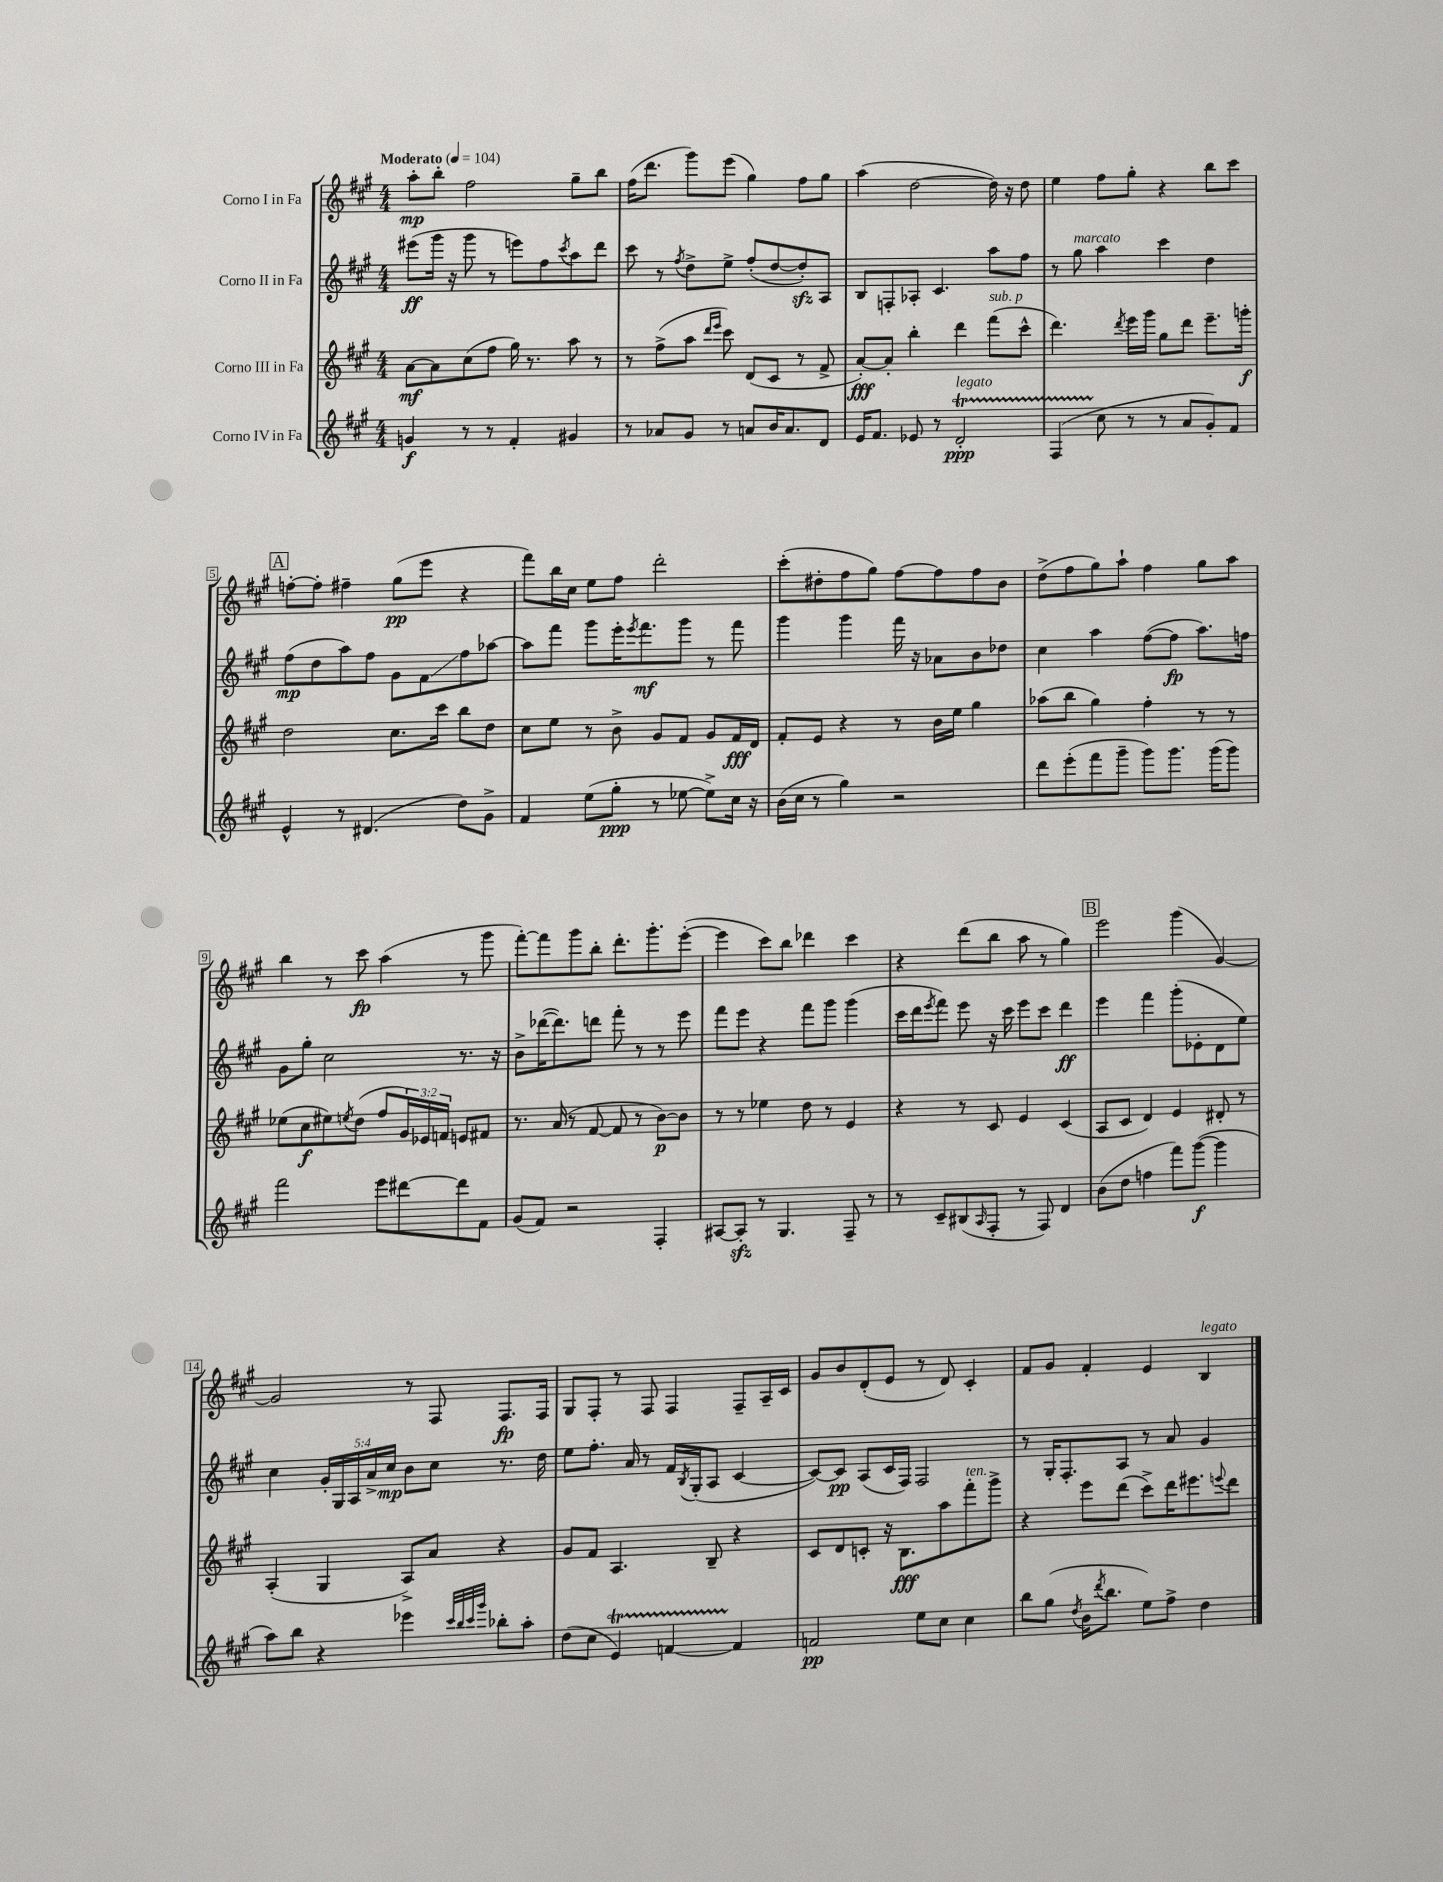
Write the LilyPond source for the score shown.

<<
\new StaffGroup <<
\new Staff = "s0" \with { instrumentName = "Corno I in Fa" } {
    \clef treble \key a \major \numericTimeSignature \time 4/4 \tempo "Moderato" 4 = 104
    a''8-.\mp b''8-. fis''2 gis''8-- b''8 |
    fis''16( d'''8. gis'''8) e'''8( gis''4) fis''8 gis''8 |
    a''4( d''2~ d''16) r16 d''8 |
    e''4 fis''8 gis''8-. r4 b''8 cis'''8 |
    \mark \markup { \box "A" } f''8~-. f''8-. fis''4-- gis''8\pp( e'''8 r4 |
    fis'''8) b''16 cis''16 e''8 fis''8 d'''2-. |
    cis'''8-.( dis''8-. fis''8 gis''8) fis''8~ fis''8 fis''8 b'8 |
    d''8->( fis''8 gis''8) a''8-! fis''4 gis''8 a''8 |
    b''4 r8 cis'''8\fp a''4( r8 gis'''8 |
    fis'''8~-.) fis'''8 gis'''8 b''8-. d'''8.-. gis'''8.-. e'''8~-.( |
    e'''4 cis'''8) b''8 des'''4 cis'''4 |
    r4 d'''8( b''8 a''8 r8 gis''4) |
    \mark \markup { \box "B" } e'''2 gis'''4( gis'4~) |
    gis'2 r8 fis8 fis8.\fp fis16 |
    gis8 fis8-. r8 fis8 fis4 fis8-- a16-- cis'16 |
    gis'8 b'8 d'8-.( e'8 r8 d'8) cis'4-. |
    fis'8 gis'8 fis'4-. e'4 b4^\markup { \italic "legato" } \bar "|." |
}
\new Staff = "s1" \with { instrumentName = "Corno II in Fa" } {
    \clef treble \key a \major \numericTimeSignature \time 4/4 \override Staff.TupletNumber.text = #tuplet-number::calc-fraction-text
    eis'''8\ff( gis'''16 r16 gis'''8 r8 e'''8) fis''8 \acciaccatura { cis'''8 } a''8 d'''8 |
    cis'''8 r8 \acciaccatura { fis''8 } d''8-> e''8-> fis''8-.( d''8~ d''8-.\sfz) a8 |
    b8 f8-. aes8-. cis'4. a''8 fis''8 |
    r8 gis''8^\markup { \italic "marcato" } a''4 cis'''4 d''4 |
    \mark \markup { \box "A" } fis''8\mp( d''8 a''8) fis''8 gis'8 fis'8\glissando fis''8 aes''8~ |
    aes''8 fis'''8 gis'''8 e'''16-. \acciaccatura { e'''8 } fis'''8.\mf gis'''8 r8 fis'''8 |
    gis'''4 gis'''4 fis'''16 r16 aes'8 b'8 des''8 |
    cis''4 a''4 fis''8~( fis''8\fp a''8.) f''16 |
    gis'8 gis''8-. cis''2 r8. r16 |
    b'8-> des'''16~( des'''8.) d'''8 fis'''8-. r8 r8 e'''8 |
    fis'''8 e'''8 r4 fis'''8 gis'''8 gis'''4( |
    cis'''16 d'''16 \acciaccatura { e'''8 } fis'''8) e'''8 r16 cis'''16 e'''8 cis'''8 d'''4\ff |
    \mark \markup { \box "B" } e'''4 fis'''4 gis'''8-.( ees'8-. d'8 e''8) |
    cis''4 \tuplet 5/4 { gis'16-. gis16 a16 a'16-> cis''16\mp } b'8 cis''8 r8. d''16 |
    e''8 fis''8.-. a'16 r8 fis'16 \acciaccatura { b8 } gis16-.( a8 cis'4~ |
    cis'8~) cis'8\pp a8( cis'16 fis16) fis2 |
    r8 gis16-. fis8.-. a8 r8 a'8 gis'4 \bar "|." |
}
\new Staff = "s2" \with { instrumentName = "Corno III in Fa" } {
    \clef treble \key a \major \numericTimeSignature \time 4/4 \override Staff.TupletNumber.text = #tuplet-number::calc-fraction-text
    a'8~\mf a'8 cis''8( fis''8 gis''16) r8. a''8 r8 |
    r8 fis''8->( a''8 \grace { d'''16 e'''16 } cis'''8) d'8( cis'8 r8 fis'8-> |
    a'8~-.\fff) a'8-. b''4-. d'''4 fis'''8^\markup { \italic "sub. p" }( cis'''8-^ |
    d'''4.) \acciaccatura { d'''8 } e'''16 gis'''16 gis''8 d'''8 e'''8.-- g'''16-.\f |
    \mark \markup { \box "A" } d''2 cis''8. cis'''16 b''8 d''8 |
    cis''8 e''8 r8 b'8-> gis'8 fis'8 gis'8 fis'16\fff d'16 |
    fis'8-. e'8 r4 r8 b'16 e''16 gis''4 |
    aes''8( b''8 gis''4) fis''4-. r8 r8 |
    ees''8( cis''8\f eis''8) \acciaccatura { e''8 } d''8( fis''8 \tuplet 3/2 { gis'16) ees'16 f'16 } e'8 fis'8 |
    r8. a'16( r8 fis'8~ fis'8 r8 b'8~\p) b'8 |
    r8 r8 ees''4 d''8 r8 e'4 |
    r4 r8 cis'8 e'4 cis'4( |
    \mark \markup { \box "B" } a8 cis'8 d'4) e'4 dis'8-. r8 |
    a4-.( gis4 a8->) a'8 r4 |
    gis'8 fis'8 a4. b8-- r4 |
    cis'8 d'8 c'8-. r16 b8.\fff a''8 fis'''8-.^\markup { \italic "ten." } gis'''8-> |
    r4 e'''8 d'''8( cis'''8->) d'''16 eis'''8. \appoggiatura { e'''8 } d'''8 \bar "|." |
}
\new Staff = "s3" \with { instrumentName = "Corno IV in Fa" } {
    \clef treble \key a \major \numericTimeSignature \time 4/4
    g'4\f r8 r8 fis'4-. gis'4 |
    r8 aes'8 gis'8 r8 a'8 b'16 a'8. d'8 |
    e'16 fis'8. ees'8 r8 d'2-.\startTrillSpan\ppp^\markup { \italic "legato" } |
    fis4( cis''8\stopTrillSpan r8 r8 a'8 gis'8-.) fis'8 |
    \mark \markup { \box "A" } e'4-^ r8 dis'4.( d''8) gis'8-> |
    fis'4 e''8( gis''8-.\ppp r8 ees''8~ ees''8->) cis''16 r16 |
    b'16( cis''16 r8 gis''4) r2 |
    d'''8 e'''8-.( fis'''8 gis'''8-- gis'''8) gis'''8. gis'''16( gis'''8) |
    fis'''2 e'''8 dis'''8~ dis'''8 fis'8 |
    gis'8( fis'8) r2 fis4-. |
    ais8~ ais8-.\sfz r8 gis4. fis8-- r8 |
    r8 cis'8-- bis8( \grace { a16 } fis8-. r8 fis8) d'4 |
    \mark \markup { \box "B" } b'8( d''8 f''4 fis'''8) gis'''8~\f( gis'''4 |
    a''8) b''8 r4 ees'''4 \grace { cis'''32 b''32 cis'''32 gis'''32 } bes''8-. a''8-. |
    d''8( cis''8 e'4\startTrillSpan) f'4~ f'4\stopTrillSpan |
    f'2\pp e''8 cis''8 cis''4 |
    b''8 gis''8( \acciaccatura { d''8 } b'16 \acciaccatura { d'''8 } b''8. e''8) fis''8-> d''4 \bar "|." |
}
>>
>>
\layout { \context { \Score \override BarNumber.stencil = #(make-stencil-boxer 0.1 0.3 ly:text-interface::print) } }
